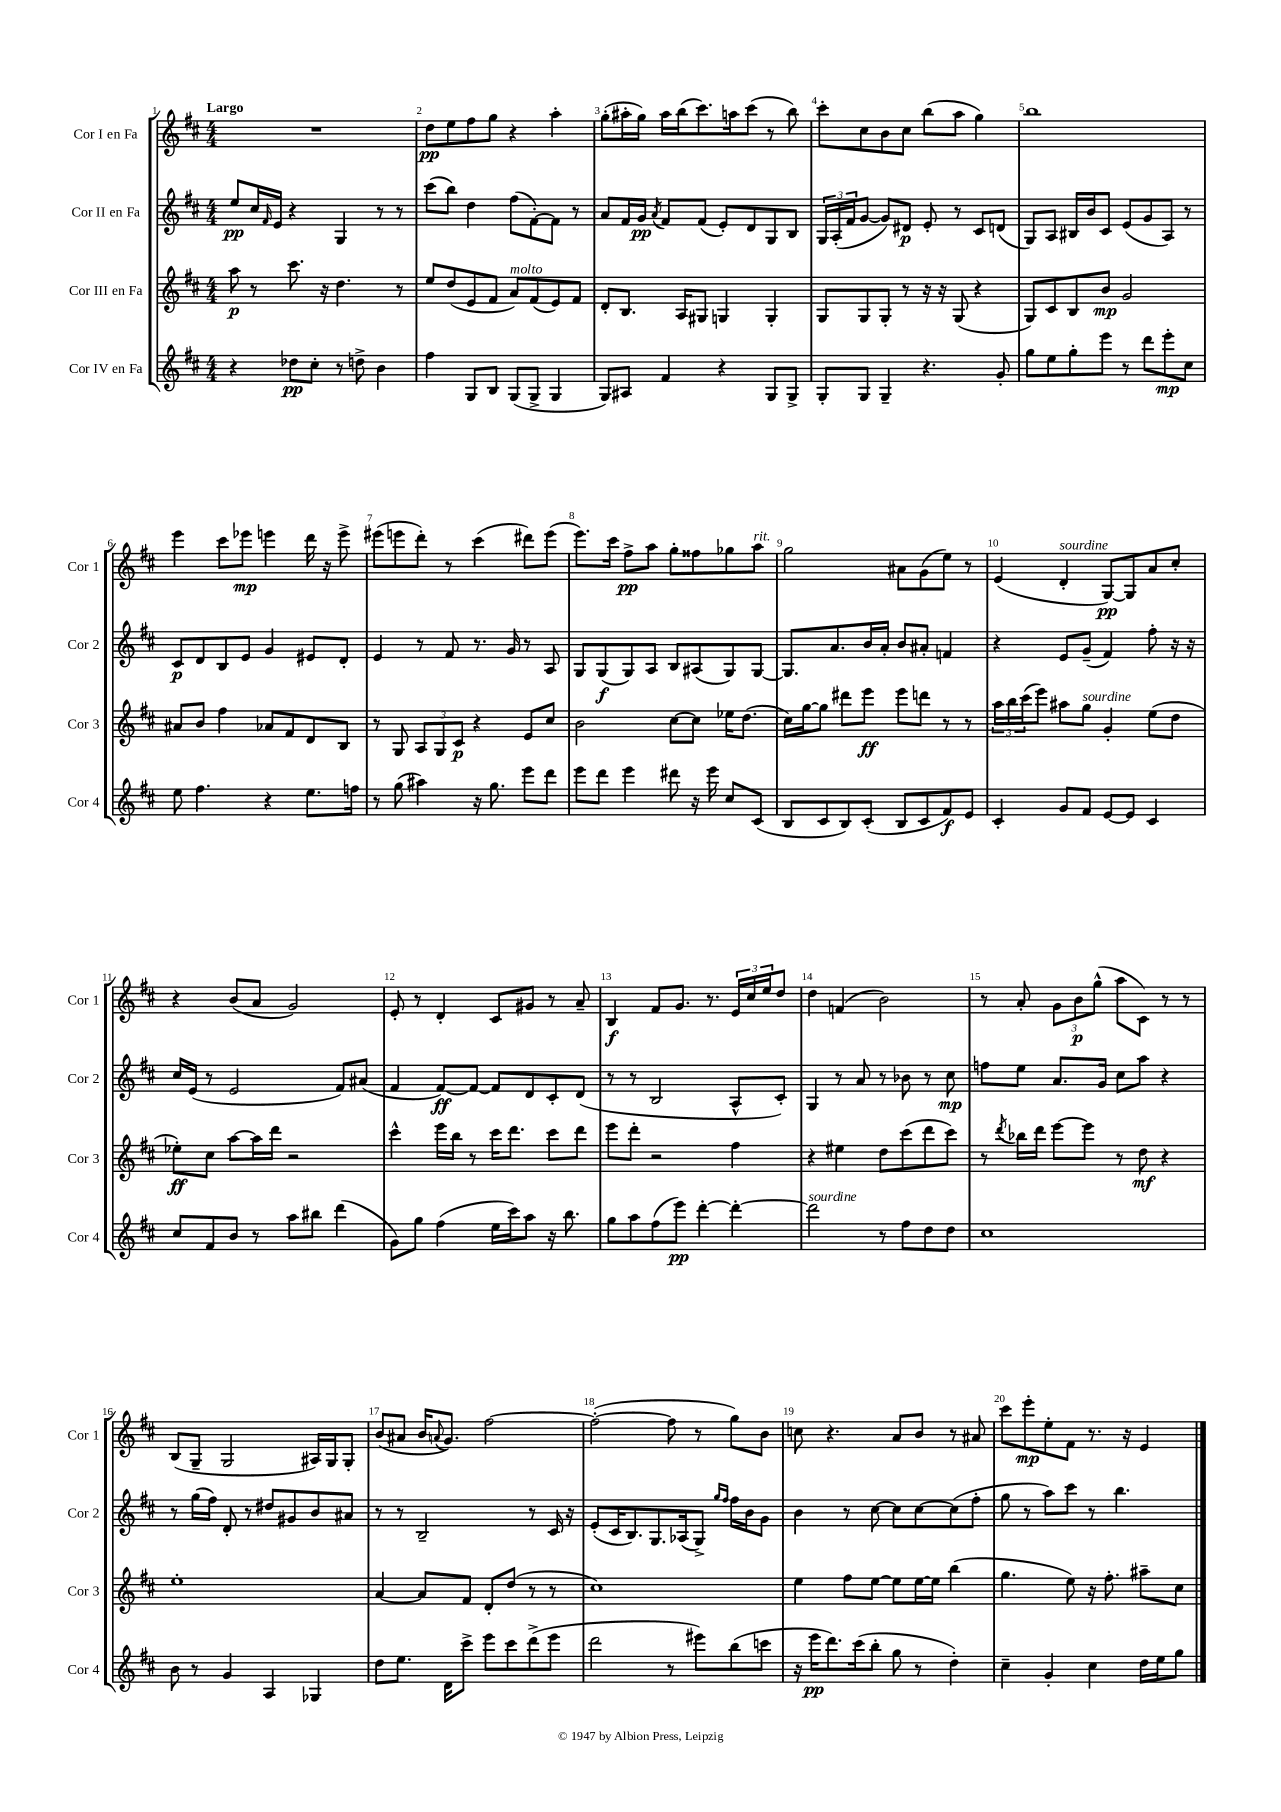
<<
\new StaffGroup <<
\new Staff = "s0" \with { instrumentName = "Cor I en Fa" shortInstrumentName = "Cor 1" } {
    \clef treble \key d \major \numericTimeSignature \time 4/4 \tempo "Largo"
    R1 |
    d''8\pp e''8 fis''8 g''8 r4 a''4-. |
    g''8-.( ais''16-. g''16) ais''16 b''16( cis'''8.) a''16 cis'''8( r8 b''8) |
    cis'''8-. cis''8 b'8 cis''8 b''8( a''8 g''4) |
    b''1 |
    e'''4 cis'''8 ees'''8\mp e'''4 d'''16 r16 e'''8-> |
    eis'''8( e'''8 d'''8-.) r8 cis'''4( dis'''8) e'''8( |
    e'''8.) cis'''16 fis''8->\pp a''8 g''8-. fisis''8 ges''8 a''8^\markup { \italic "rit." } |
    g''2 ais'8 g'8( e''8) r8 |
    e'4( d'4-.^\markup { \italic "sourdine" } g8~\pp) g8 a'8 cis''8-. |
    r4 b'8( a'8 g'2) |
    e'8-. r8 d'4-. cis'8 gis'8 r8 a'8-- |
    b4\f fis'8 g'8. r8. \tuplet 3/2 { e'16 cis''16 e''16 } d''8 |
    d''4 f'4( b'2) |
    r8 a'8-. \tuplet 3/2 { g'8 b'8\p g''8-^( } a''8 cis'8) r8 r8 |
    b8( g8-- g2 ais16) g16 g8-. |
    b'8( ais'8 b'16 \appoggiatura { a'8 } g'8.) fis''2~ |
    fis''2~-.( fis''8 r8 g''8) b'8 |
    c''8 r4. a'8 b'8 r8 ais'8 |
    cis'''8 e'''8-.\mp e''8-. fis'8 r8. r16 e'4 \bar "|." |
}
\new Staff = "s1" \with { instrumentName = "Cor II en Fa" shortInstrumentName = "Cor 2" } {
    \clef treble \key d \major \numericTimeSignature \time 4/4
    e''8\pp cis''16 \grace { fis'16 } e'16 r4 g4 r8 r8 |
    cis'''8( b''8) d''4 fis''8( fis'8~-.) fis'8 r8 |
    a'8 fis'16 g'16\pp \acciaccatura { a'8 } fis'8 fis'8( e'8-.) d'8 g8 b8 |
    \tuplet 3/2 { g16 a16-.( fis'16 } g'8~ g'8) dis'8\p e'8-. r8 cis'8 d'8( |
    g8) a8 bis16 b'16 cis'8 e'8( g'8 a8) r8 |
    cis'8\p d'8 b8 e'8 g'4 eis'8 d'8-. |
    e'4 r8 fis'8 r8. g'16 r8 a8 |
    g8 g8\f( g8) a8 b8 ais8( g8) g8~ |
    g8. a'8. b'16 a'16-. b'8 ais'8-. f'4 |
    r4 e'8 g'8--( fis'4) fis''8-. r16 r16 |
    cis''16 e'16( r8 e'2 fis'8) ais'8( |
    fis'4 fis'8~\ff) fis'8~ fis'8 d'8 cis'8-. d'8( |
    r8 r8 b2 a8-^ cis'8-.) |
    g4 r8 a'8 r8 bes'8 r8 cis''8\mp |
    f''8 e''8 a'8. g'16 cis''8 a''8 r4 |
    r8 g''16( fis''16) d'8-. r8 dis''8 gis'8 b'8 ais'8 |
    r8 r8 b2-- r8 cis'16 r16 |
    e'8-.( cis'16 b8.) g8. aes16( g8->) \grace { g''16 fis''16 } fis''16 b'16 g'8 |
    b'4 r8 cis''8~ cis''8 cis''8~ cis''8( fis''8-. |
    g''8 r8 a''8) cis'''8 r8 b''4. \bar "|." |
}
\new Staff = "s2" \with { instrumentName = "Cor III en Fa" shortInstrumentName = "Cor 3" } {
    \clef treble \key d \major \numericTimeSignature \time 4/4
    a''8\p r8 cis'''8. r16 d''4. r8 |
    e''8 d''8( e'8 fis'8 a'8^\markup { \italic "molto" }) fis'8( e'8) fis'8 |
    d'8-. b8. a16 gis8 g4 g4-. |
    g8 g8 g8-. r8 r16 r16 g8( r4 |
    g8) cis'8 b8 b'8\mp g'2 |
    ais'8 b'8 fis''4 aes'8 fis'8 d'8 b8 |
    r8 g8 \tuplet 3/2 { a8 g8 cis'8\p } r4 e'8 cis''8 |
    b'2 cis''8~ cis''8 ees''16 d''8.( |
    cis''16) g''16~ g''8 dis'''8 e'''8\ff e'''8 d'''8 r8 r8 |
    \tuplet 3/2 { a''16 b''16 cis'''16( } e'''8) ais''8 g''8^\markup { \italic "sourdine" } g'4-. e''8( d''8 |
    ees''8-.\ff) cis''8 a''8~ a''16 d'''16 r2 |
    cis'''4-^ e'''16 b''16 r8 cis'''16 d'''8. cis'''8 d'''8 |
    e'''8 d'''8-. r2 fis''4 |
    r4 eis''4 d''8 cis'''8( d'''8 cis'''8) |
    r8 \acciaccatura { d'''8 } bes''16 d'''16 e'''8~ e'''8 r8 d''8\mf r4 |
    e''1-. |
    a'4~ a'8 fis'8 d'8-. d''8( r8 r8 |
    cis''1) |
    e''4 fis''8 e''8~ e''8 e''16~ e''16 b''4( |
    g''4. e''8) r16 fis''8.-. ais''8-- cis''8 \bar "|." |
}
\new Staff = "s3" \with { instrumentName = "Cor IV en Fa" shortInstrumentName = "Cor 4" } {
    \clef treble \key d \major \numericTimeSignature \time 4/4
    r4 des''8\pp cis''8-. r8 d''8-> b'4 |
    fis''4 g8 b8 g8( g8-> g4 |
    g8) ais8 fis'4 r4 g8 g8-> |
    g8-. g8 g4-- r4. g'8-. |
    g''8 e''8 g''8-. e'''8 r8 d'''8 e'''8-.\mp cis''8 |
    e''8 fis''4. r4 e''8. f''16 |
    r8 g''8( ais''4) r16 g''8. e'''8 d'''8 |
    e'''8 d'''8 e'''4 dis'''8 r16 e'''16 cis''8 cis'8( |
    b8 cis'8 b8) cis'8-.( b8 cis'8 fis'8\f) e'8 |
    cis'4-. g'8 fis'8 e'8~ e'8 cis'4 |
    cis''8 fis'8 b'8 r8 a''8 bis''8 d'''4( |
    g'8) g''8 fis''4( e''16 cis'''16) a''8 r16 b''8. |
    g''8 a''8 fis''8( e'''8\pp) d'''4~-. d'''4~-. |
    d'''2^\markup { \italic "sourdine" } r8 fis''8 d''8 d''8 |
    cis''1 |
    b'8 r8 g'4 a4 ges4 |
    d''8 e''8. d'16 cis'''8-> e'''8 cis'''8 d'''8->( e'''8 |
    d'''2 r8 eis'''8) b''8( c'''8 |
    r16 e'''16\pp d'''8.) cis'''16( b''8-. g''8 r8 d''4-.) |
    cis''4-- g'4-. cis''4 d''16 e''16 g''8 \bar "|." |
}
>>
>>
\layout { \context { \Score \override BarNumber.break-visibility = ##(#f #t #t) barNumberVisibility = #all-bar-numbers-visible } }
